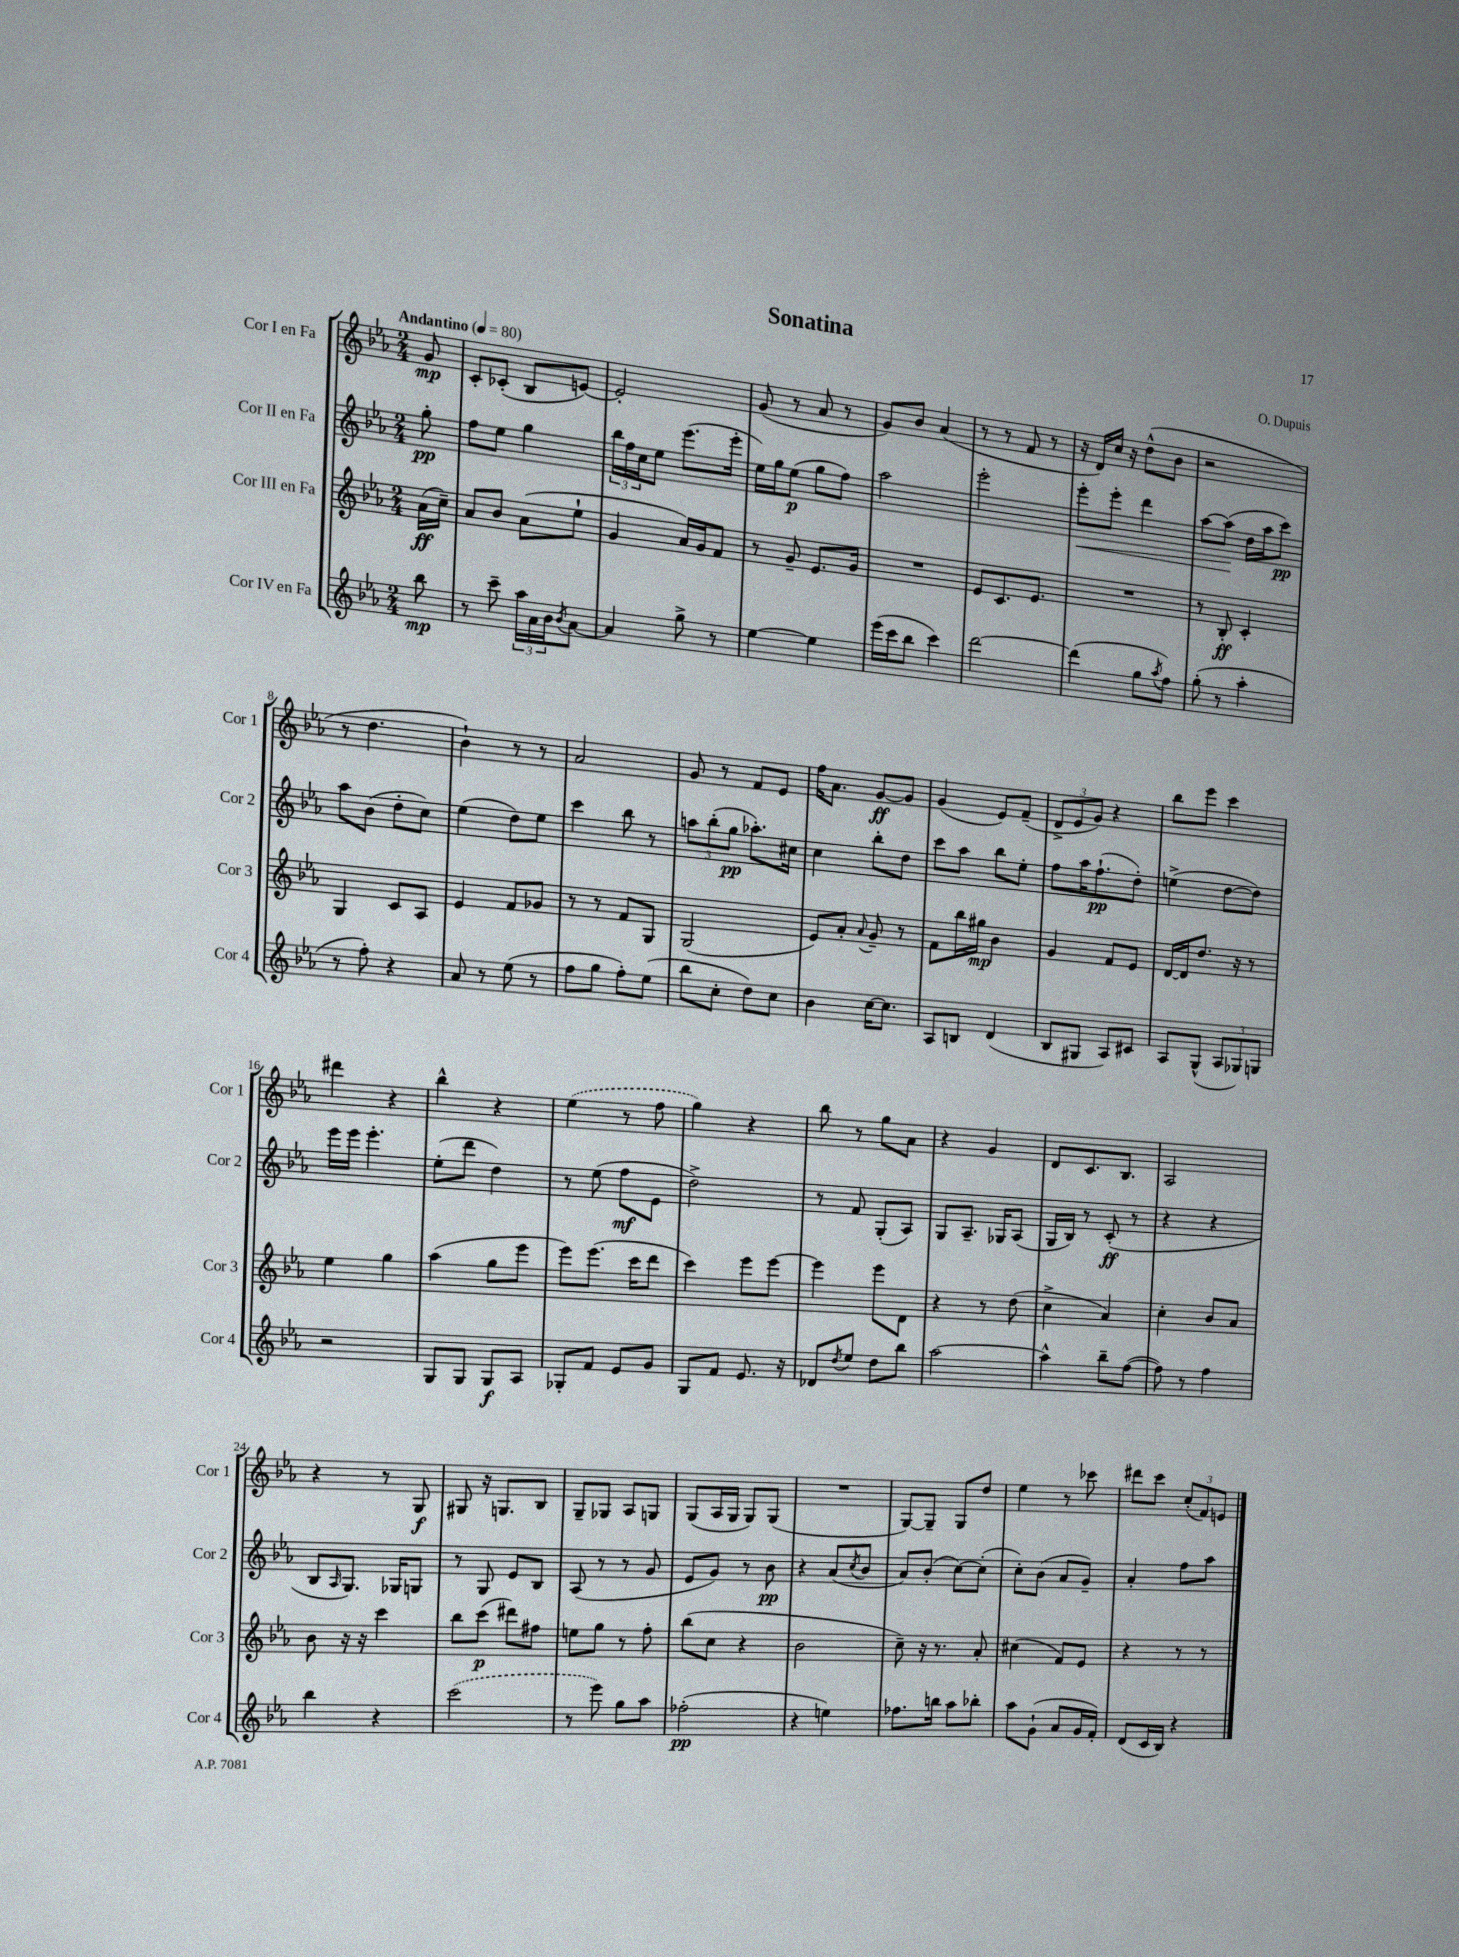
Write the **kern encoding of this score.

**kern	**dynam	**kern	**dynam	**kern	**dynam	**kern	**dynam
*part4	*part4	*part3	*part3	*part2	*part2	*part1	*part1
*staff4	*staff4	*staff3	*staff3	*staff2	*staff2	*staff1	*staff1
*I"Cor IV en Fa	*	*I"Cor III en Fa	*	*I"Cor II en Fa	*	*I"Cor I en Fa	*
*I'Cor 4	*	*I'Cor 3	*	*I'Cor 2	*	*I'Cor 1	*
*clefG2	*	*clefG2	*	*clefG2	*	*clefG2	*
*k[b-e-a-]	*	*k[b-e-a-]	*	*k[b-e-a-]	*	*k[b-e-a-]	*
*M2/4	*	*M2/4	*	*M2/4	*	*M2/4	*
*MM80	*	*MM80	*	*MM80	*	*MM80	*
=	=	=	=	=	=	=	=
!	!	!	!	!	!	!LO:TX:a:B:t=Andantino	!
8bb-\	mp	(16a-\LL	ff	8gg'\	pp	8g/	mp
.	.	16cc~\JJ)	.	.	.	.	.
=1	=1	=1	=1	=1	=1	=1	=1
8r	.	8a-/L	.	8ff\L	.	8c'/L	.
8ccc~\	.	8b-/J	.	8ee-\J	.	(8c-X'/J	.
24aa-\LL	.	(8a-\L	.	4gg\	.	8B-/L	.
24a-\	.	.	.	.	.	.	.
24b-\J	.	.	.	.	.	.	.
8qb-/	.	.	.	.	.	.	.
[8a-\J	.	8ee-`\J	.	.	.	[8en/J)	.
=2	=2	=2	=2	=2	=2	=2	=2
4a-/]	.	4g/	.	24bb-\LL	.	2e'/]	.
.	.	.	.	24ff\	.	.	.
.	.	.	.	24cc\J	.	.	.
.	.	.	.	8ee-\J	.	.	.
8gg^\	.	16a-/LL)	.	(8.eee-\L	.	.	.
.	.	16g/J	.	.	.	.	.
8r	.	8f/J	.	.	.	.	.
.	.	.	.	16eee-'\Jk	.	.	.
=3	=3	=3	=3	=3	=3	=3	=3
[4ee-\	.	8r	.	16ee-\LL)	.	(8g/	.
.	.	.	.	16gg\J	.	.	.
.	.	8g~/	.	(8ee-\J	p	8r	.
4ee-\]	.	8.e-/L	.	8gg\L	.	8a-/	.
.	.	.	.	8ff\J)	.	8r	.
.	.	16g/Jk	.	.	.	.	.
=4	=4	=4	=4	=4	=4	=4	=4
(16eee-\LL	.	2r	.	2aa-\	.	8g/L)	.
16ccc\J	.	.	.	.	.	.	.
8bb-\J	.	.	.	.	.	8b-/J	.
4ccc\)	.	.	.	.	.	(4a-/	.
=5	=5	=5	=5	=5	=5	=5	=5
[2ddd\	.	8e-/L	.	2eee-'\	.	8r	.
.	.	8.c/	.	.	.	8r	.
.	.	.	.	.	.	8f/	.
.	.	8.e-/J	.	.	.	.	.
.	.	.	.	.	.	8r	.
=6	=6	=6	=6	=6	=6	=6	=6
!	!	!	!	!	!LO:HP:b	!	!
(4ddd\]	.	2r	.	8eee-'\L	<	16r	.
.	.	.	.	.	.	16d/LL)	.
.	.	.	.	8eee-'\J	.	16cc/JJ	.
.	.	.	.	.	.	16r	.
8gg\L	.	.	.	4ddd\	.	(8dd^^\L	.
8qaa-/	.	.	.	.	.	.	.
8ff\J)	.	.	.	.	.	8b-\J	.
=7	=7	=7	=7	=7	=7	=7	=7
(8gg'\	.	8r	.	[8aa-\L	.	2r	.
8r	.	8B-'/	ff	(8aa-\J]	.	.	.
4aa-'\	.	4c'/	.	16dd\LL	[	.	.
.	.	.	.	16aa-\J	.	.	.
.	.	.	.	8ccc\J)	pp	.	.
!!LO:LB:g=z
=8	=8	=8	=8	=8	=8	=8	=8
8r	.	4G/	.	8aa-\L	.	8r	.
8ff'\)	.	.	.	(8b-\J	.	4.dd\	.
4r	.	8c/L	.	8dd'\L	.	.	.
.	.	8A-/J	.	8cc\J)	.	.	.
=9	=9	=9	=9	=9	=9	=9	=9
8a-/	.	4e-/	.	(4ee-\	.	4b-`\)	.
8r	.	.	.	.	.	.	.
(8ee-\	.	8f/L	.	8dd\L)	.	8r	.
8r	.	8g-X/J	.	8ee-\J	.	8r	.
=10	=10	=10	=10	=10	=10	=10	=10
8ff\L	.	8r	.	4ccc\	.	2a-/	.
8gg\J	.	8r	.	.	.	.	.
8ff'\L)	.	8f/L	.	8bb-\	.	.	.
(8ee-\J	.	8G/J	.	8r	.	.	.
=11	=11	=11	=11	=11	=11	=11	=11
8bb-\L	.	(2G/	.	12aan\L	.	8g/	.
.	.	.	.	(12bb-'\	.	.	.
8cc'\J	.	.	.	.	.	8r	.
.	.	.	.	12gg\J	pp	.	.
8dd\L)	.	.	.	8.aa-X'\L)	.	8f/L	.
8cc\J	.	.	.	.	.	8e-/J	.
.	.	.	.	16cc#X\Jk	.	.	.
=12	=12	=12	=12	=12	=12	=12	=12
4b-\	.	8e-/L)	.	4cc\	.	16ff\KL	.
.	.	.	.	.	.	8.a-\J	.
.	.	8a-'/J	.	.	.	.	.
.	.	8qqa-/	.	.	.	.	.
[16cc\KL	.	8g~/	.	8bb-'\L	.	[8g/L	ff
8.cc\J]	.	.	.	.	.	.	.
.	.	8r	.	8dd\J	.	8g/J]	.
=13	=13	=13	=13	=13	=13	=13	=13
8A-/L	.	8f\L	.	8ccc\L	.	(4g/	.
8Bn/J	.	16bb-\L	.	8aa-\J	.	.	.
.	.	16gg#X\JJ	mp	.	.	.	.
(4d/	.	4b-\	.	8bb-\L	.	8e-/L)	.
.	.	.	.	8ee-'\J	.	(8f~/J	.
=14	=14	=14	=14	=14	=14	=14	=14
8B-/L	.	4g/	.	8ff\L	.	12d^/L	.
.	.	.	.	.	.	12e-/	.
8G#X/J	.	.	.	16aa-\K	.	.	.
.	.	.	.	.	.	12g/J)	.
.	.	.	.	(8.ff`\	pp	.	.
8A-/L)	.	8f/L	.	.	.	4r	.
8c#X/J	.	8e-/J	.	8dd'\J)	.	.	.
=15	=15	=15	=15	=15	=15	=15	=15
8A-/L	.	[16d/LL	.	(4een^\	.	8bb-\L	.
.	.	16d/J]	.	.	.	.	.
(8G^^/J	.	8.dd/J	.	.	.	8eee-\J	.
12A-/L	.	.	.	[8dd\L	.	4ccc\	.
.	.	16r	.	.	.	.	.
12G-X/)	.	.	.	.	.	.	.
.	.	8r	.	8dd\J])	.	.	.
12Gn/J	.	.	.	.	.	.	.
!!LO:LB:g=z
=16	=16	=16	=16	=16	=16	=16	=16
2r	.	4ee-\	.	16eee-\LL	.	4ddd#X\	.
.	.	.	.	16eee-\JJ	.	.	.
.	.	.	.	4.eee-'\	.	.	.
.	.	4gg\	.	.	.	4r	.
=17	=17	=17	=17	=17	=17	=17	=17
8G/L	.	(4aa-\	.	(8ee-'\L	.	4bb-^^\	.
8G/J	.	.	.	8ddd\J	.	.	.
8G/L	f	8gg\L	.	4dd\)	.	4r	.
8A-/J	.	8eee-\J	.	.	.	.	.
=18	=18	=18	=18	=18	=18	=18	=18
8G-X'/L	.	8eee-\L)	.	8r	.	(4ee-\	.
8f/J	.	(8.eee-\J	.	(8ee-\	.	.	.
8e-/L	.	.	.	8ff\L	mf	8r	.
.	.	16ccc\KL	.	.	.	.	.
8g/J	.	8ddd\J	.	8e-\J	.	8ff\	.
=19	=19	=19	=19	=19	=19	=19	=19
8G/L	.	4ccc\)	.	2dd^\)	.	4gg\)	.
8f/J	.	.	.	.	.	.	.
8.e-/	.	8eee-\L	.	.	.	4r	.
.	.	[8eee-\J	.	.	.	.	.
16r	.	.	.	.	.	.	.
=20	=20	=20	=20	=20	=20	=20	=20
8d-X/L	.	4eee-\]	.	8r	.	8bb-\	.
8qdd/	.	.	.	.	.	.	.
8ee-/J	.	.	.	8f/	.	8r	.
8dd\L	.	8eee-\L	.	(8G'/L	.	8gg\L	.
8bb-\J	.	8d\J	.	8A-/J)	.	8a-\J	.
=21	=21	=21	=21	=21	=21	=21	=21
[2aa-\	.	4r	.	8G/L	.	4r	.
.	.	.	.	8.A-~/J	.	.	.
.	.	8r	.	.	.	4g/	.
.	.	.	.	16G-X/KL	.	.	.
.	.	(8dd\	.	(8A-/J	.	.	.
=22	=22	=22	=22	=22	=22	=22	=22
4aa-^^\]	.	4cc^\	.	16G/LL	.	8d/L	.
.	.	.	.	16B-/JJ)	.	.	.
.	.	.	.	8r	.	8.c/	.
8bb-~\L	.	4a-/)	.	(8c'/	ff	.	.
.	.	.	.	.	.	8.B-/J	.
([8ff\J	.	.	.	8r	.	.	.
=23	=23	=23	=23	=23	=23	=23	=23
8ff\])	.	4cc'\	.	4r	.	2A-/	.
8r	.	.	.	.	.	.	.
4ff\	.	8b-/L	.	4r	.	.	.
.	.	8a-/J	.	.	.	.	.
!!LO:LB:g=z
=24	=24	=24	=24	=24	=24	=24	=24
4bb-\	.	8b-\	.	8B-/L	.	4r	.
.	.	.	.	16qqA-/	.	.	.
.	.	16r	.	8.G/J)	.	.	.
.	.	16r	.	.	.	.	.
4r	.	4ccc\	.	.	.	8r	.
.	.	.	.	16G-X/KL	.	.	.
.	.	.	.	8Gn/J	.	8G/	f
=25	=25	=25	=25	=25	=25	=25	=25
(2ccc\	.	8bb-\L	.	8r	.	8G#X/	.
.	.	(8ccc\J	p	8G/	.	16r	.
.	.	.	.	.	.	8.Gn/L	.
.	.	8ddd#X\L)	.	8e-/L	.	.	.
.	.	8ff#X\J	.	8B-/J	.	8B-/J	.
=26	=26	=26	=26	=26	=26	=26	=26
8r	.	8een\L	.	(8A-/	.	8G~/L	.
8eee-\)	.	8gg\J	.	8r	.	8G-X/J	.
8gg\L	.	8r	.	8r	.	8A-/L	.
8aa-\J	.	8ff'\	.	8g/	.	8Gn/J	.
=27	=27	=27	=27	=27	=27	=27	=27
(2ff-X'\	pp	(8bb-\L	.	8e-/L	.	(8G/L	.
.	.	8cc\J	.	8g/J)	.	16A-/L	.
.	.	.	.	.	.	16G/JJ	.
.	.	4r	.	8r	.	8G/L)	.
.	.	.	.	8b-\	pp	(8G/J	.
=28	=28	=28	=28	=28	=28	=28	=28
4r	.	2b-\	.	4r	.	2r	.
4een\)	.	.	.	(8a-/L	.	.	.
.	.	.	.	8qcc/	.	.	.
.	.	.	.	8b-/J	.	.	.
=29	=29	=29	=29	=29	=29	=29	=29
8.ff-X\L	.	8cc~\)	.	8a-/L)	.	[8G/L)	.
.	.	16r	.	(8b-'/J	.	8G~/J]	.
16bbn\Jk	.	8.r	.	.	.	.	.
8aa-\L	.	.	.	[8cc\L)	.	8G/L	.
8bb-X'\J	.	8a-'/	.	(8cc'\J]	.	8dd/J	.
=30	=30	=30	=30	=30	=30	=30	=30
8aa-\L	.	(4cc#X\	.	8cc'\L)	.	4ee-\	.
(8g`\J	.	.	.	(8b-\J	.	.	.
8a-/L	.	8f/L)	.	8a-/L	.	8r	.
16g/L	.	8e-/J	.	8g~/J)	.	8ccc-X\	.
16f'/JJ)	.	.	.	.	.	.	.
=31	=31	=31	=31	=31	=31	=31	=31
(8d/L	.	4r	.	4a-'/	.	8ddd#X\L	.
16c/L	.	.	.	.	.	8ccc\J	.
16B-/JJ)	.	.	.	.	.	.	.
4r	.	8r	.	8ff\L	.	(12cc'/L	.
.	.	.	.	.	.	12f/)	.
.	.	8r	.	8aa-\J	.	.	.
.	.	.	.	.	.	12en/J	.
==	==	==	==	==	==	==	==
*-	*-	*-	*-	*-	*-	*-	*-
